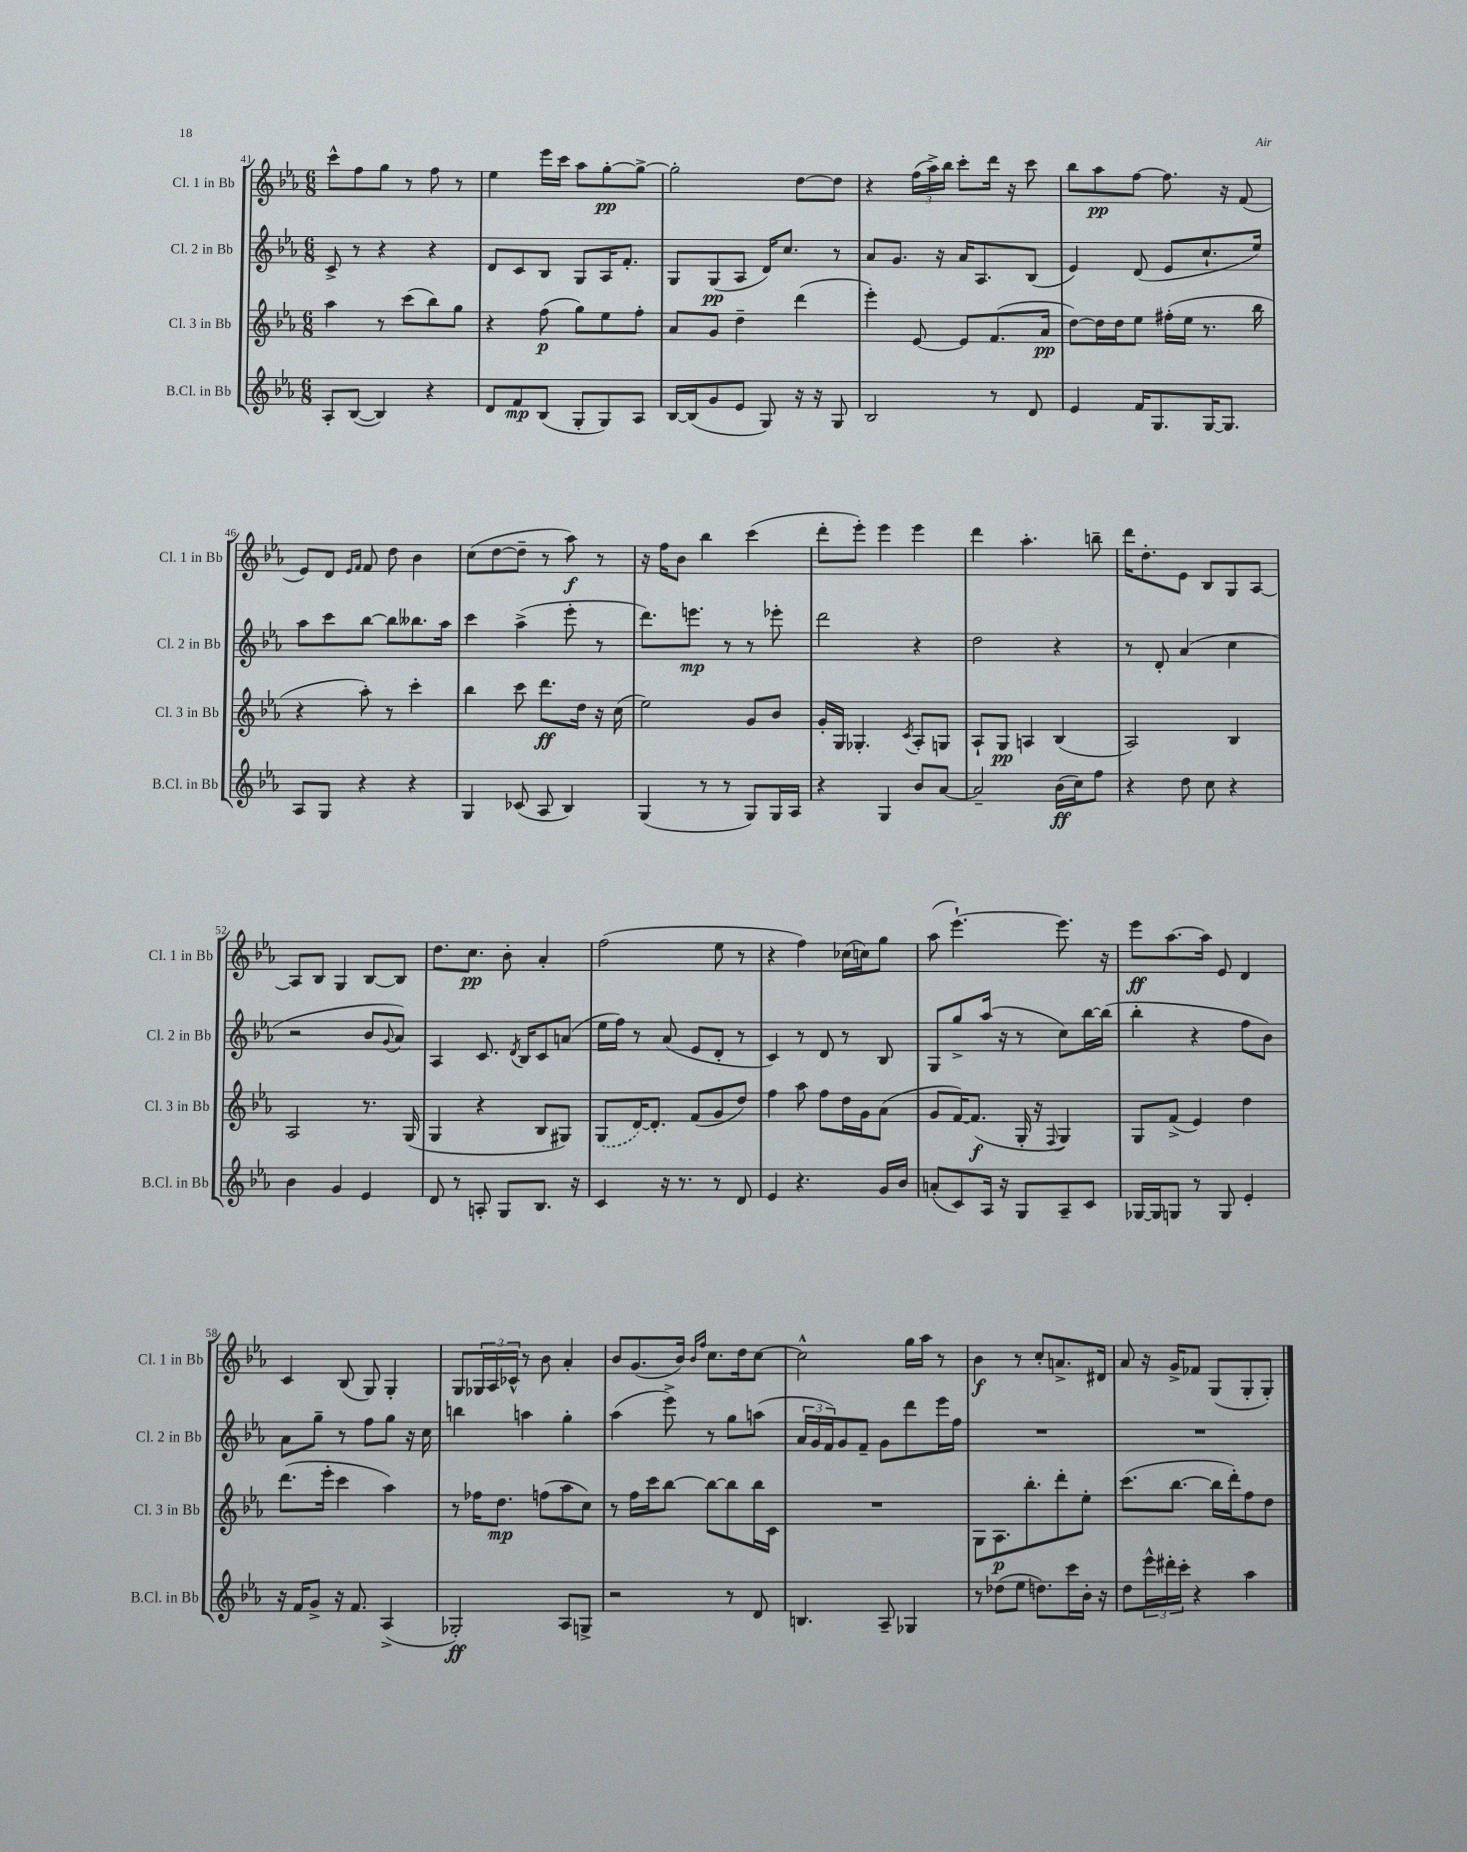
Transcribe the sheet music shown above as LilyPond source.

<<
\new StaffGroup <<
\new Staff = "s0" \with { instrumentName = "Cl. 1 in Bb" shortInstrumentName = "Cl. 1 in Bb" } {
    \clef treble \key ees \major \numericTimeSignature \time 6/8
    c'''8-^ f''8 g''8 r8 f''8 r8 |
    ees''4 ees'''16 c'''16 aes''8 g''8~-.\pp g''8~-> |
    g''2-. d''8~ d''8 |
    r4 \tuplet 3/2 { f''16( aes''16->) bes''16 } c'''8-. d'''16 r16 c'''8 |
    bes''8 aes''8\pp f''8~ f''8. r16 f'8( |
    ees'8) d'8 \grace { ees'16 f'16 } f'8 d''8 bes'4 |
    c''8( d''8~ d''8-- r8 aes''8\f) r8 |
    r16 f''16 bes'8 bes''4 c'''4( |
    d'''8-. ees'''8-.) ees'''4 ees'''4 |
    d'''4 aes''4.-. b''8-- |
    d'''16 d''8.-. ees'8 bes8 g8 aes8~ |
    aes8 bes8 g4 bes8~ bes8 |
    d''8. c''8.\pp bes'8-. aes'4-. |
    f''2( ees''8 r8 |
    r4 f''4) ces''16( c''16) g''8 |
    aes''8( ees'''4.~-!) ees'''8. r16 |
    ees'''8\ff aes''8.~ aes''16 ees'8 d'4 |
    c'4 bes8( g8) g4-. |
    g8 \tuplet 3/2 { ges16 aes16 ces'16-^ } r8 bes'8 aes'4-. |
    bes'8 g'8.( bes'16) \grace { bes'16 f''16 } c''8. d''16 c''8~ |
    c''2-^ g''16 aes''16 r8 |
    bes'4\f r8 c''8-. a'8.-> dis'16 |
    aes'8 r16 g'16-> fes'8 g8( g8-. g8-.) \bar "|." |
}
\new Staff = "s1" \with { instrumentName = "Cl. 2 in Bb" shortInstrumentName = "Cl. 2 in Bb" } {
    \clef treble \key ees \major \numericTimeSignature \time 6/8
    c'8-> r8 r4 r4 |
    d'8 c'8 bes8 g8 aes16 f'8.-. |
    g8 g8\pp( aes8 d'16) c''8. r8 |
    aes'8 g'8. r16 aes'16 aes8. bes8( |
    ees'4) d'8( ees'8 c''8.-! ees''16) |
    aes''8 c'''8 bes''8~ bes''8 beses''8. aes''16 |
    c'''4 aes''4->( ees'''8-. r8 |
    d'''8.) e'''8.\mp r8 r8 ees'''8-. |
    d'''2 r4 |
    d''2 r4 |
    r8 d'8-. aes'4( c''4 |
    r2 bes'8 \appoggiatura { g'8 } aes'8) |
    aes4 c'8. \acciaccatura { d'8 } bes16 c'8 a'8( |
    ees''16 f''16) r8 aes'8( ees'8 d'8-. r8 |
    c'4) r8 d'8 r8 bes8 |
    g8 g''8-> aes''16( r16 r8 c''8) bes''16~ bes''16( |
    bes''4-. r4 f''8 bes'8) |
    aes'8 g''8-- r8 f''8 g''8 r16 c''16 |
    b''4 a''4 g''4-. |
    aes''4( ees'''8->) r8 g''8 a''8( |
    \tuplet 3/2 { aes'16 g'16 f'16) } g'8 f'8-- g'8 d'''8 ees'''16 f''16 |
    R2. |
    R2. \bar "|." |
}
\new Staff = "s2" \with { instrumentName = "Cl. 3 in Bb" shortInstrumentName = "Cl. 3 in Bb" } {
    \clef treble \key ees \major \numericTimeSignature \time 6/8
    aes''4 r8 c'''8( bes''8) g''8 |
    r4 f''8\p( g''8) ees''8 f''8-. |
    aes'8 g'8 d''4-- d'''4( |
    ees'''4-.) ees'8~ ees'8 f'8.( aes'16\pp |
    d''8~) d''16 d''16 ees''8 fis''16-.( ees''16 r8. bes''16 |
    r4 aes''8-.) r8 c'''4-. |
    bes''4 c'''8 d'''8.\ff d''16 r16 c''16( |
    ees''2) g'8 bes'8 |
    g'16-. g16 ges4.-. \acciaccatura { c'8 } aes8-. g8 |
    aes8-! g8\pp a4 bes4( |
    aes2) bes4 |
    aes2 r8. g16( |
    g4 r4 bes8 gis8) |
    \once \slurDashed g8( d'16~) d'8.-. f'8( g'8 d''8) |
    f''4 aes''8 f''8 d''16 g'16 aes'8( |
    g'8 f'16~) f'8.\f( g16-. r16 \appoggiatura { f8 } g4) |
    g8 f'8->( ees'4) d''4 |
    d'''8.( ees'''16-. c'''4 aes''4) |
    r8 fes''16 d''8.\mp f''8( aes''8 c''8) |
    r8 f''16 c'''16 bes''8~ bes''8~ bes''8 bes''16 c'16 |
    R2. |
    g8 aes8.\p bes''8.-. d'''8-. ees''8-. |
    c'''8.( bes''8.~ bes''16 d'''16-.) f''8 d''8 \bar "|." |
}
\new Staff = "s3" \with { instrumentName = "B.Cl. in Bb" shortInstrumentName = "B.Cl. in Bb" } {
    \clef treble \key ees \major \numericTimeSignature \time 6/8
    aes8-. bes8~( bes4) r4 |
    d'8 f'8\mp bes8( g8-. g8) aes8 |
    bes16~ bes16( g'8 ees'8 g8) r16 r16 g8 |
    bes2 r8 d'8 |
    ees'4 f'16 g8. g16~ g8. |
    aes8 g8 r4 r4 |
    g4 ces'8( aes8 bes4) |
    g4( r8 r8 g8) g16 aes16 |
    r4 g4 bes'8 aes'8~ |
    aes'2-- bes'16\ff( c''16) f''8 |
    r4 d''8 c''8 r4 |
    bes'4 g'4 ees'4 |
    d'8 r8 a8-. g8 bes8. r16 |
    c'4 r16 r8. r8 d'8 |
    ees'4 r4. g'16 bes'16 |
    a'8-.( c'8) aes16 r16 g8 aes8-- c'8 |
    ges16~ ges16 g8 r8 g8 ees'4-. |
    r16 f'16 g'8-> r16 f'8. aes4->( |
    ges2-.\ff) aes8 g8-> |
    r2 r8 d'8 |
    b4. aes8-- ges4 |
    r8 des''8( ees''8 d''8.) c'''16 bes'16-. r16 |
    d''8 \tuplet 3/2 { ees'''16-^ dis'''16-. c'''16-. } r4 aes''4 \bar "|." |
}
>>
>>
\layout { \context { \Score currentBarNumber = #41 } }
